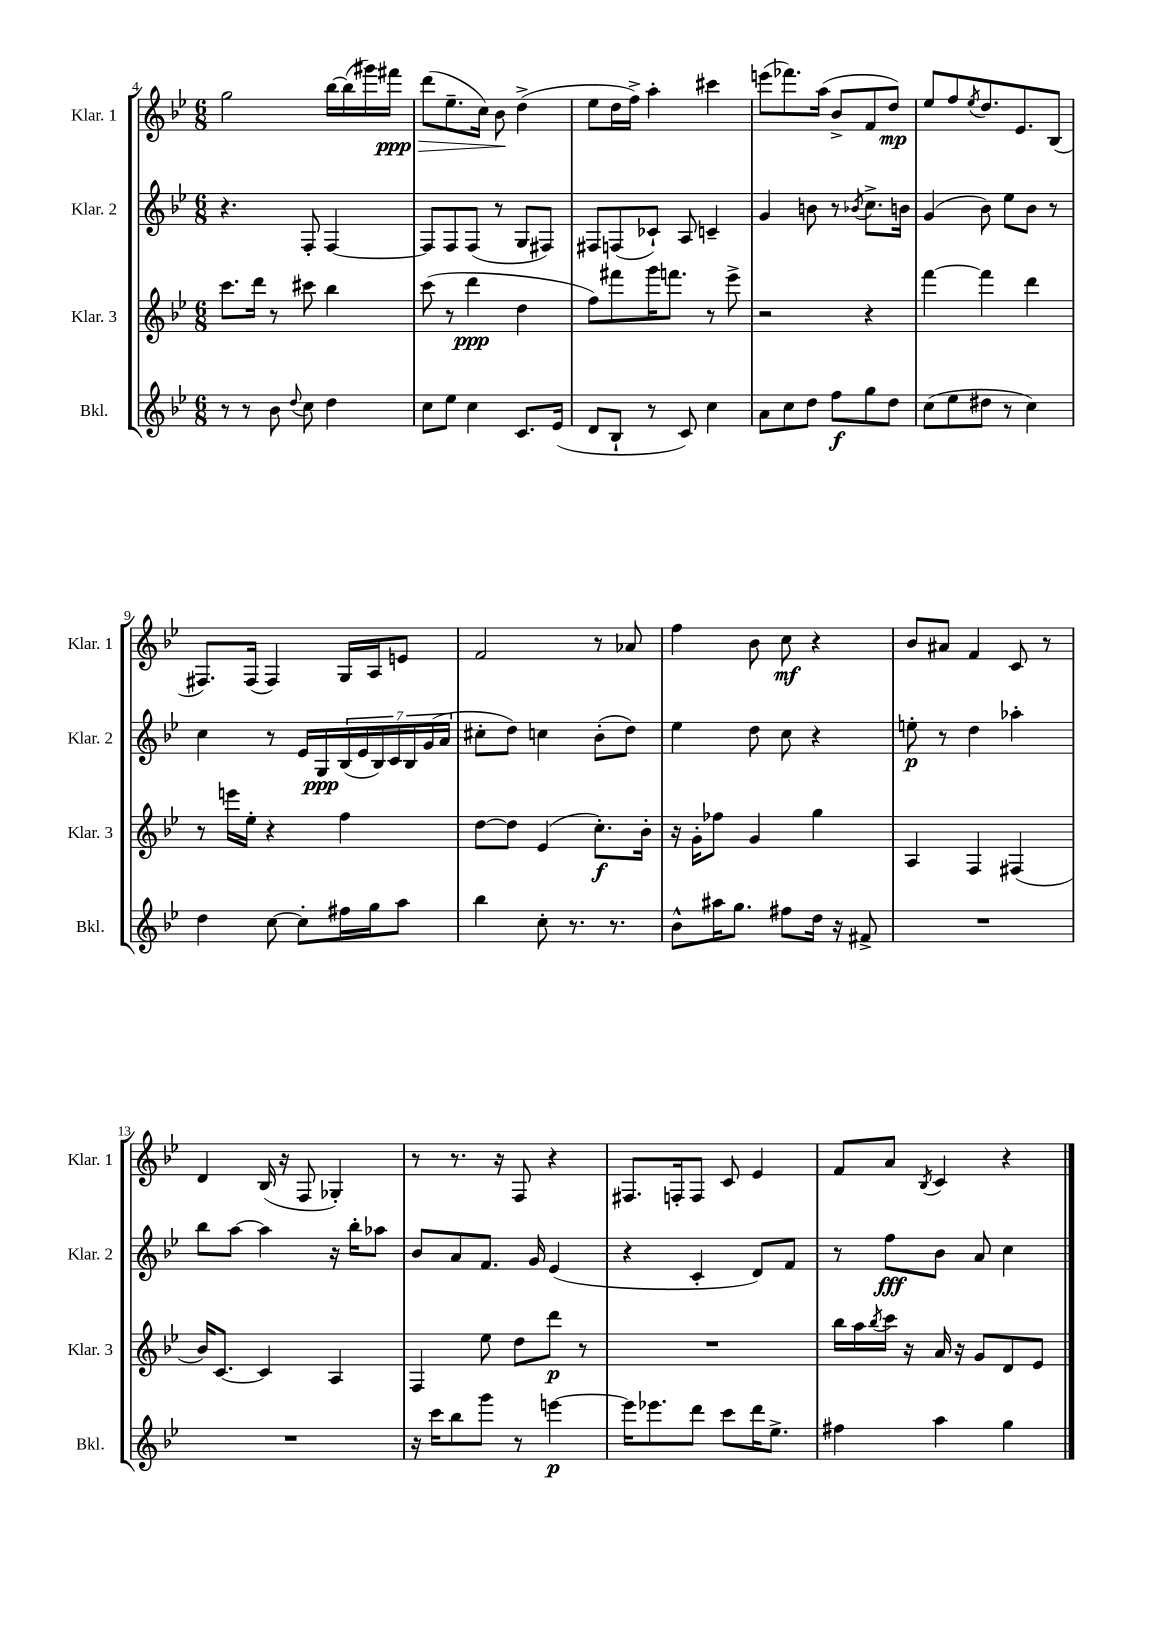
<<
\new StaffGroup <<
\new Staff = "s0" \with { instrumentName = "Klar. 1" shortInstrumentName = "Klar. 1" } {
    \clef treble \key bes \major \numericTimeSignature \time 6/8
    g''2 bes''16~ bes''16( gis'''16) fis'''16\ppp\> |
    d'''8( ees''8.-- c''16) bes'8\! d''4->( |
    ees''8 d''16 f''16->) a''4-. cis'''4 |
    e'''8( fes'''8.) a''16( bes'8-> f'8 d''8\mp) |
    ees''8 f''8 \acciaccatura { ees''8 } d''8. ees'8. bes8( |
    fis8.) fis16( fis4) g16 a16 e'8 |
    f'2 r8 aes'8 |
    f''4 bes'8 c''8\mf r4 |
    bes'8 ais'8 f'4 c'8 r8 |
    d'4 bes16( r16 f8 ges4-.) |
    r8 r8. r16 f8 r4 |
    fis8. f16-. f8 c'8 ees'4 |
    f'8 a'8 \acciaccatura { bes8 } c'4 r4 \bar "|." |
}
\new Staff = "s1" \with { instrumentName = "Klar. 2" shortInstrumentName = "Klar. 2" } {
    \clef treble \key bes \major \numericTimeSignature \time 6/8
    r4. f8-. f4~ |
    f8 f8 f8( r8 g8 fis8) |
    fis8 f8( ces'8-!) a8 c'4-- |
    g'4 b'8 r8 \acciaccatura { bes'8 } c''8.-> b'16 |
    g'4( bes'8) ees''8 bes'8 r8 |
    c''4 r8 ees'16 g16\ppp \tuplet 7/4 { bes16( ees'16 bes16) c'16 bes16 g'16( a'16 } |
    cis''8-. d''8) c''4 bes'8-.( d''8) |
    ees''4 d''8 c''8 r4 |
    e''8-.\p r8 d''4 aes''4-. |
    bes''8 a''8~ a''4 r16 bes''16-. aes''8 |
    bes'8 a'8 f'8. g'16 ees'4( |
    r4 c'4-. d'8) f'8 |
    r8 f''8\fff bes'8 a'8 c''4 \bar "|." |
}
\new Staff = "s2" \with { instrumentName = "Klar. 3" shortInstrumentName = "Klar. 3" } {
    \clef treble \key bes \major \numericTimeSignature \time 6/8
    c'''8. d'''16 r8 cis'''8 bes''4 |
    c'''8( r8 d'''4\ppp d''4 |
    f''8) fis'''8 g'''16 f'''8. r8 ees'''8-> |
    r2 r4 |
    f'''4~ f'''4 d'''4 |
    r8 e'''16 ees''16-. r4 f''4 |
    d''8~ d''8 ees'4( c''8.-.\f) bes'16-. |
    r16 g'16-. fes''8 g'4 g''4 |
    a4 f4 fis4( |
    bes'16) c'8.~ c'4 a4 |
    f4 ees''8 d''8 d'''8\p r8 |
    R2. |
    bes''16 a''16 \acciaccatura { bes''8 } c'''16 r16 a'16 r16 g'8 d'8 ees'8 \bar "|." |
}
\new Staff = "s3" \with { instrumentName = "Bkl." shortInstrumentName = "Bkl." } {
    \clef treble \key bes \major \numericTimeSignature \time 6/8
    r8 r8 bes'8 \appoggiatura { d''8 } c''8 d''4 |
    c''8 ees''8 c''4 c'8. ees'16( |
    d'8 bes8-! r8 c'8) c''4 |
    a'8 c''8 d''8 f''8\f g''8 d''8 |
    c''8( ees''8 dis''8 r8 c''4) |
    d''4 c''8~ c''8-. fis''16 g''16 a''8 |
    bes''4 c''8-. r8. r8. |
    bes'8-^ ais''16 g''8. fis''8 d''16 r16 fis'8-> |
    R2. |
    R2. |
    r16 c'''16 bes''8 g'''8 r8 e'''4~\p |
    e'''16 ees'''8. d'''8 c'''8 d'''16 ees''8.-> |
    fis''4 a''4 g''4 \bar "|." |
}
>>
>>
\layout { \context { \Score currentBarNumber = #4 } }
